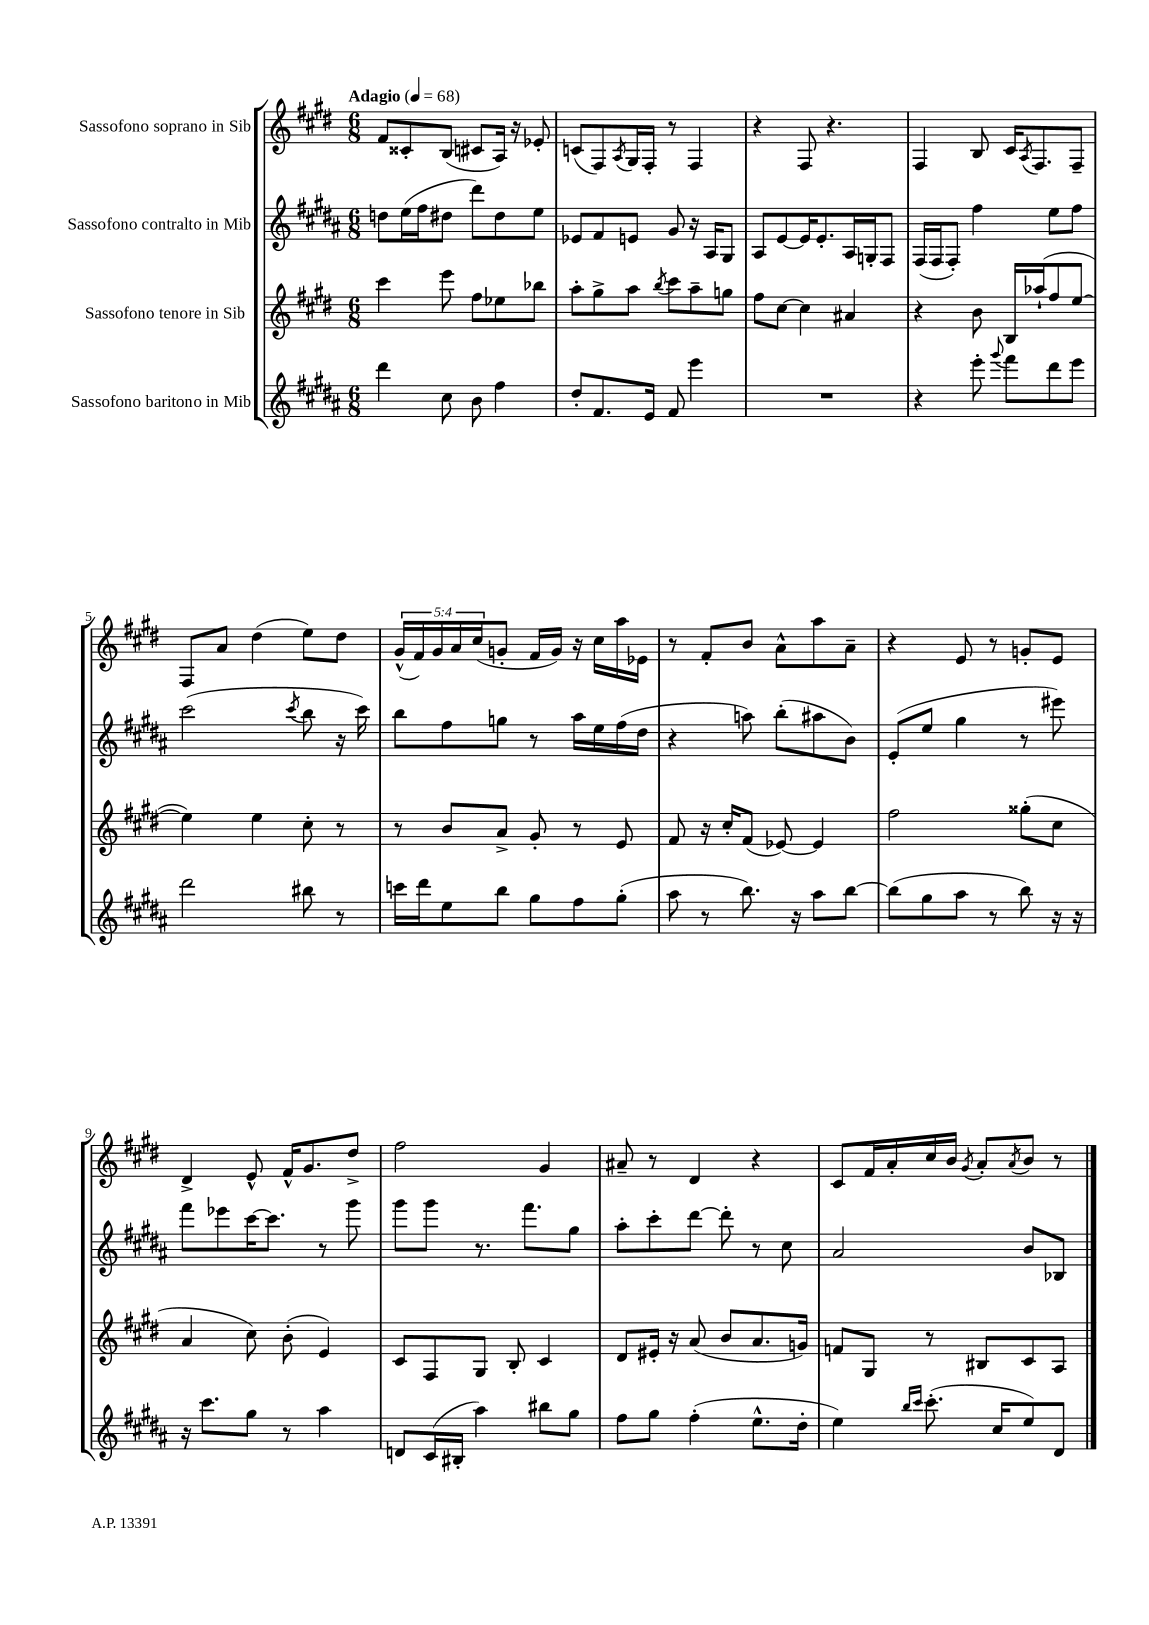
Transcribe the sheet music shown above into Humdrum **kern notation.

**kern	**kern	**kern	**kern
*part4	*part3	*part2	*part1
*staff4	*staff3	*staff2	*staff1
*I"Sassofono baritono in Mib	*I"Sassofono tenore in Sib	*I"Sassofono contralto in Mib	*I"Sassofono soprano in Sib
*clefG2	*clefG2	*clefG2	*clefG2
*k[f#c#g#d#a#]	*k[f#c#g#d#]	*k[f#c#g#d#a#]	*k[f#c#g#d#]
*M6/8	*M6/8	*M6/8	*M6/8
*MM68	*MM68	*MM68	*MM68
=1	=1	=1	=1
!	!	!	!LO:TX:a:B:t=Adagio
4ddd#\	4ccc#\	8ddn\L	8f#/L
.	.	(16ee\L	8c##X'/
.	.	16ff#\J	.
8cc#\	8eee\	8dd#X\J	(8B/J
8b\	8ff#\L	8ddd#\L)	8c#X/L
4ff#\	8ee-X\	8dd#\	16A/Jk)
.	.	.	16r
.	8bb-X\J	8ee\J	8e-X'/
=2	=2	=2	=2
8dd#'/L	8aa'\L	8e-X/L	(8cn/L
8.f#/	8gg#^\	8f#/	8F#/)
.	.	.	8qA/
.	8aa\J	8en/J	16G#/L
16e/Jk	.	.	16F#'/JJ
.	8qbb/	.	.
8f#/	8ccc#\L	8g#/	8r
4eee\	8aa~\	16r	4F#/
.	.	16A#/KL	.
.	8ggn\J	8G#/J	.
=3	=3	=3	=3
2.r	8ff#\L	8A#/L	4r
.	[8cc#\J	[8e/	.
.	4cc#\]	16e/K]	8F#/
.	.	8.e'/	.
.	.	.	4.r
.	4a#X/	16A#/L	.
.	.	16Gn'/J	.
.	.	8F#/J	.
=4	=4	=4	=4
4r	4r	(16F#/LL	4F#/
.	.	16F#/J	.
.	.	8F#'/J)	.
8eee'\	8b\	4ff#\	8B/
8qqggg#/	.	.	.
8fff#\L	16B/LL	.	16c#/KL
.	.	.	8qA/
.	(16aa-X`/J	.	8.F#/
8ddd#\	8ff#/	8ee\L	.
8eee\J	[8ee/J	8ff#\J	8F#~/J
!!LO:LB:g=z
=5	=5	=5	=5
2ddd#\	4ee\])	(2ccc#\	8F#/L
.	.	.	8a/J
.	4ee\	.	(4dd#\
.	.	8qccc#/	.
8bb#X\	8cc#'\	8bb\	8ee\L)
8r	8r	16r	8dd#\J
.	.	16ccc#\)	.
=6	=6	=6	=6
16cccn\LL	8r	8bb\L	(20g#^^/LL
.	.	.	20f#/)
16ddd#\J	.	.	.
.	.	.	20g#/
8ee\	8b/L	8ff#\	.
.	.	.	20a/
.	.	.	(20cc#/J
8bb\J	8a^/J	8ggn\J	8gn'/J
8gg#\L	8g#'/	8r	16f#/LL
.	.	.	16g/JJ)
8ff#\	8r	16aa#\LL	16r
.	.	16ee\	16cc#\LL
(8gg#'\J	8e/	(16ff#\	16aa\
.	.	16dd#\JJ	16e-X\JJ
=7	=7	=7	=7
8aa#\	8f#/	4r	8r
8r	16r	.	8f#'/L
.	16cc#'/KL	.	.
8.bb\)	(8f#/J	8aan\)	8b/J
.	[8e-X/)	(8bb'\L	8a^^\L
16r	.	.	.
8aa#\L	4e-/]	8aa#X\	8aa\
[8bb\J	.	8b\J)	8a~\J
=8	=8	=8	=8
(8bb\L]	2ff#\	(8e'/L	4r
8gg#\	.	8ee/J	.
8aa#\J	.	4gg#\	8e/
8r	.	.	8r
8bb\)	(8gg##X'\L	8r	8gn'/L
16r	8cc#\J	8eee#X\)	8e/J
16r	.	.	.
!!LO:LB:g=z
=9	=9	=9	=9
16r	4a/	8fff#\L	4d#^/
8.ccc#\L	.	.	.
.	.	8eee-X\	.
8gg#\J	8cc#\)	[16ccc#\K	8e^^/
.	.	8.ccc#\J]	.
8r	(8b'\	.	16f#^^/KL
.	.	.	8.g#/
4aa#\	4e/)	8r	.
.	.	8ggg#\	8dd#^/J
=10	=10	=10	=10
8dn/L	8c#/L	8ggg#\L	2ff#\
(16c#/L	8F#/	8ggg#\J	.
16B#X'/JJ	.	.	.
4aa#\)	8G#/J	8.r	.
.	8B'/	.	.
.	.	8.fff#\L	.
8bb#X\L	4c#/	.	4g#/
8gg#\J	.	8gg#\J	.
=11	=11	=11	=11
8ff#\L	8d#/L	8aa#'\L	8a#X~/
8gg#\J	16e#X'/Jk	8ccc#'\	8r
.	16r	.	.
(4ff#'\	(8a/	[8ddd#\J	4d#/
.	8b/L	8ddd#'\]	.
8.ee^^\L	8.a/	8r	4r
.	.	8cc#\	.
16dd#'\Jk	16gn/Jk)	.	.
=12	=12	=12	=12
4ee\)	8fn/L	2a#/	8c#/L
.	8G#/J	.	16f#/L
.	.	.	16a'/
16qqbb/LL	.	.	.
16qqccc#/JJ	.	.	.
(8.ccc#'\	8r	.	16cc#/
.	.	.	16b/JJ
.	.	.	8qg#/
.	8B#X/L	.	8a'/L
16cc#/KL	.	.	.
.	.	.	8qa/
8ee/)	8c#/	8b/L	8b/J
8d#/J	8A/J	8B-X/J	8r
==	==	==	==
*-	*-	*-	*-
